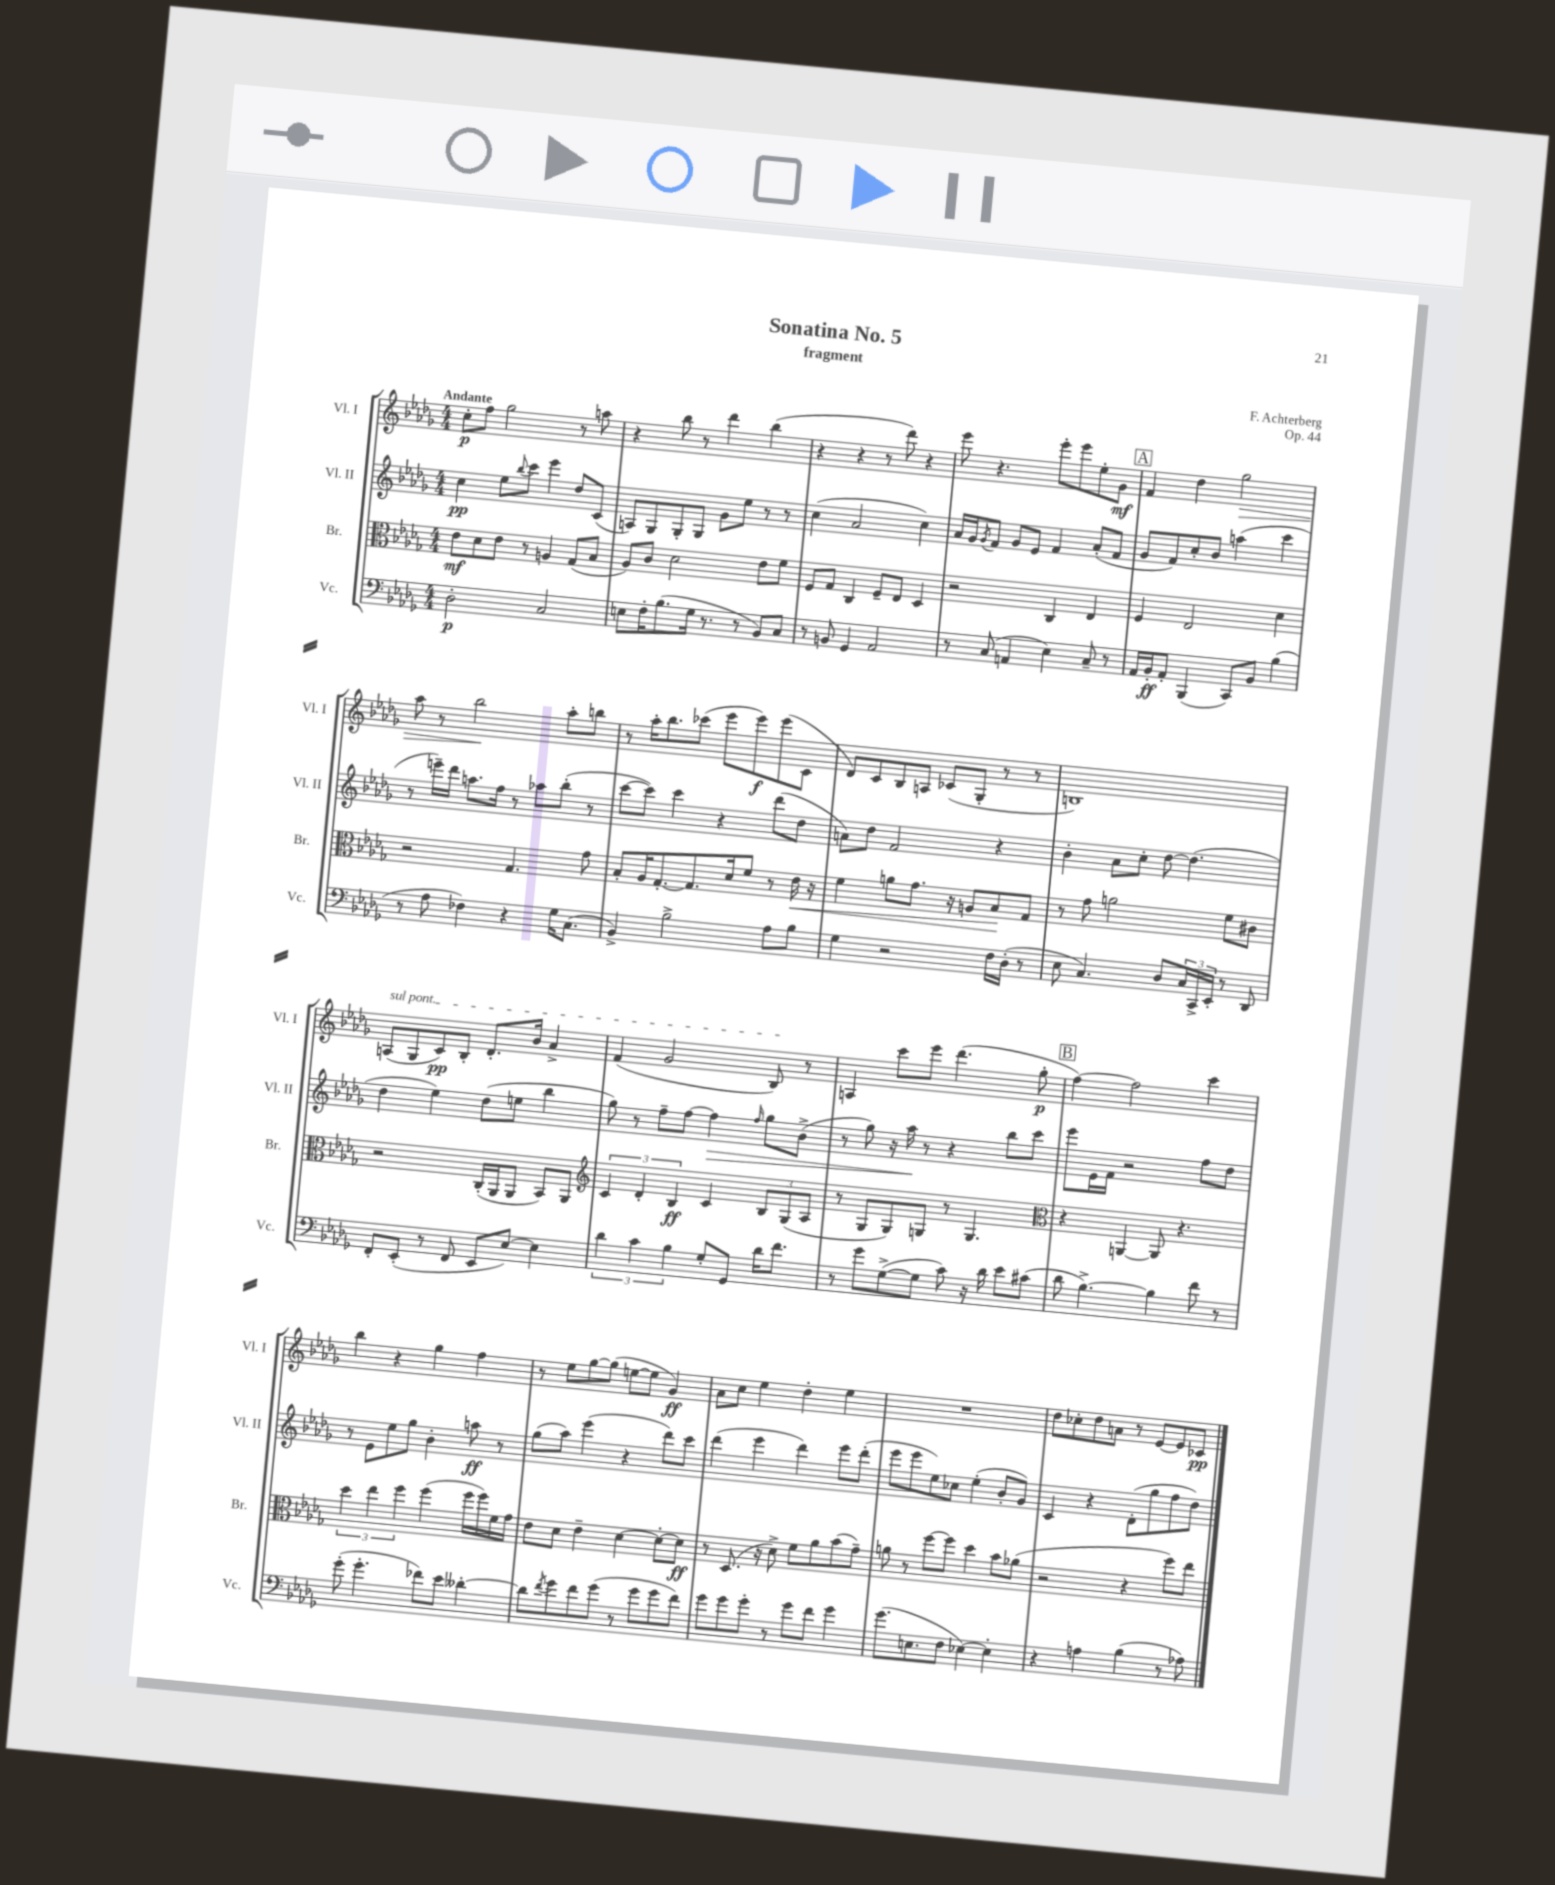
\header { title = "Sonatina No. 5" composer = "F. Achterberg" subtitle = "fragment" opus = "Op. 44" }
<<
\new StaffGroup <<
\new Staff = "s0" \with { instrumentName = "Vl. I" shortInstrumentName = "Vl. I" } {
    \clef treble \key des \major \numericTimeSignature \time 4/4 \tempo "Andante"
    c''8-.\p f''8 ges''2 r8 a''8 |
    r4 bes''8 r8 des'''4 bes''4( |
    r4 r4 r8 des'''8) r4 |
    ees'''8 r4. ees'''8-. ees'''8 ees''8-. ges'8\mf |
    \mark \markup { \box "A" } f'4 des''4 ges''2\> |
    aes''8 r8 bes''2\! aes''8-. b''8 |
    r8 aes''16-. bes''8. ces'''8( ees'''8 ees'''8\f) ees'''8( c'8 |
    des'8) c'8 bes8 a8 ces'8( ges8-. r8 r8 |
    b1) |
    \once \override TextSpanner.bound-details.left.text = \markup { \italic "sul pont." } a8\startTextSpan( ges8 c'8\pp) bes8-. des'8.-. bes'16 aes'4-> |
    f'4( ges'2 bes8\stopTextSpan) r8 |
    a4 c'''8 ees'''8 des'''4.( ges''8-.\p |
    \mark \markup { \box "B" } f''4~) f''2 c'''4 |
    bes''4 r4 ges''4 f''4 |
    r8 ees''8 ges''8~ ges''8( e''8~ e''8 ges'4\ff) |
    aes'8 c''8 ees''4 des''4-. ees''4 |
    R1 |
    des''8 ces''8-. des''8 a'8 r8 ees'8~ ees'8 ces'8\pp \bar "|." |
}
\new Staff = "s1" \with { instrumentName = "Vl. II" shortInstrumentName = "Vl. II" } {
    \clef treble \key des \major \numericTimeSignature \time 4/4
    c''4\pp ees''8 \appoggiatura { bes''8 } c'''8 ees'''4 des''8 c'8( |
    a8) ges8 ges8-. ges8 ges'8 ees''8 r8 r8 |
    c''4( aes'2 c''4) |
    aes'16 ges'16 \acciaccatura { ges'8 } f'8 ges'8 ees'8 f'4 aes'8-.( f'8 |
    \mark \markup { \box "A" } ges'8 f'8) c''8-. bes'8 a''4( c'''4 |
    r8 e'''16--) des'''16 a''8. f''16 r8 aes''8 bes''8-.( r8 |
    c'''8~ c'''8) c'''4 r4 des'''8( des''8 |
    a'8) des''8 f'2 r4 |
    bes'4-. aes'8 c''8-. des''8~ des''4.( |
    des''4 ees''4) des''8( e''8 bes''4 |
    ges''8) r8 f''8-- f''8~ f''4\> \grace { f''16 } ges''8 bes'8->( |
    r8 ges''8) r16 aes''16\! r8 r4 bes''8 c'''8 |
    \mark \markup { \box "B" } ees'''8 ees'16 f'16 r2 f''8 des''8 |
    r8 ees'8 ees''8 ges''8 bes'4-. a''8\ff r8 |
    ges''8( aes''8) ees'''4( r4 des'''8) c'''8 |
    des'''4( ees'''4 des'''4) ees'''8 des'''8-.( |
    ees'''8 ees'''8 ees''8) ces''8 ees''4-.( bes'8-. ges'8) |
    c'4 r4 des'8-.( ges''8 f''8 des''8) \bar "|." |
}
\new Staff = "s2" \with { instrumentName = "Br." shortInstrumentName = "Br." } {
    \clef alto \key des \major \numericTimeSignature \time 4/4
    ees'8\mf des'8 ees'8 r8 a4 ges8( bes8 |
    aes8) c'8 des'2 ees'8 f'8 |
    f8 ges8 c4 f8-- ees8 des4 |
    r2 c4 ees4 |
    \mark \markup { \box "A" } f4 ees2 des'4 |
    r2 ges4. ges'8 |
    bes8-. aes16 ges8.~-. ges8. des'16 f'8 r8 ees'16\< r16 |
    f'4 a'8 ges'8. r16 a8 bes8\! ges8 |
    r8 ges'8 a'2 f'8 cis'8 |
    r2 c16-.( aes,16 aes,8 bes,8) aes,8 |
    \clef treble \tuplet 3/2 { c'4 des'4-. bes4\ff } c'4 \tuplet 3/2 { bes8 ges8( aes8 } |
    r8 ges8 ges8) g8 r8 g4. |
    \mark \markup { \box "B" } \clef alto r4 a,4~ a,8 r4. |
    \tuplet 3/2 { des''4 ees''4 f''4 } f''4( f''16 f''16) f'16 ges'16 |
    ees'8 des'8 ees'4-- des'4~ des'8~-. des'8\ff |
    r8 des8.( r16 des'8->) f'8 aes'8 bes'8( ges'8--) |
    a'8 r8 f''8~ f''8 des''4 bes'8 aes'8( |
    r2 r4 f''8) ees''8 \bar "|." |
}
\new Staff = "s3" \with { instrumentName = "Vc." shortInstrumentName = "Vc." } {
    \clef bass \key des \major \numericTimeSignature \time 4/4
    des2-.\p c2 |
    e8 f16-. bes8.( ges16 r8. r8 bes,8) c8 |
    r8 b,8 ges,4 aes,2 |
    r8 c8( a,4 ees4) c8-- r8 |
    \mark \markup { \box "A" } aes,16 bes,16-.\ff aes,8-. bes,,4( c,8) bes,8 bes4( |
    r8 aes8 fes4) r4 ges16 c8.( |
    bes,4->) bes2-> aes8 bes8 |
    ges4 r2 f16 des16-.( r8 |
    ees8 c4.) des8 \tuplet 3/2 { c16 c,16-> ees,16-. } r8 des,8 |
    f,8-. ees,8-.( r8 f,8 ees,8 ees8~) ees4 |
    \tuplet 3/2 { des'4 c'4 bes4 } ges8-. ges,8 des'16 f'8. |
    r8 ges'8 ges8~->( ges8 c'8) r16 des'16 ees'8 cis'8( |
    \mark \markup { \box "B" } des'8 bes4.~->) bes4 f'8 r8 |
    ges'8-.( ges'4.-. fes'8) ees'8 deses'4~-. |
    deses'8 \acciaccatura { f'8 } ges'8 f'8 ges'8( r8 ges'8 ges'8 f'8) |
    ges'8 ges'8 ges'8-. r8 ges'8 f'8 ges'4 |
    ges'8.( e8. f8 ees4~) ees4-. |
    r4 a4 bes4( r8 aes8) \bar "|." |
}
>>
>>
\layout { \context { \Score \remove "Bar_number_engraver" } }
